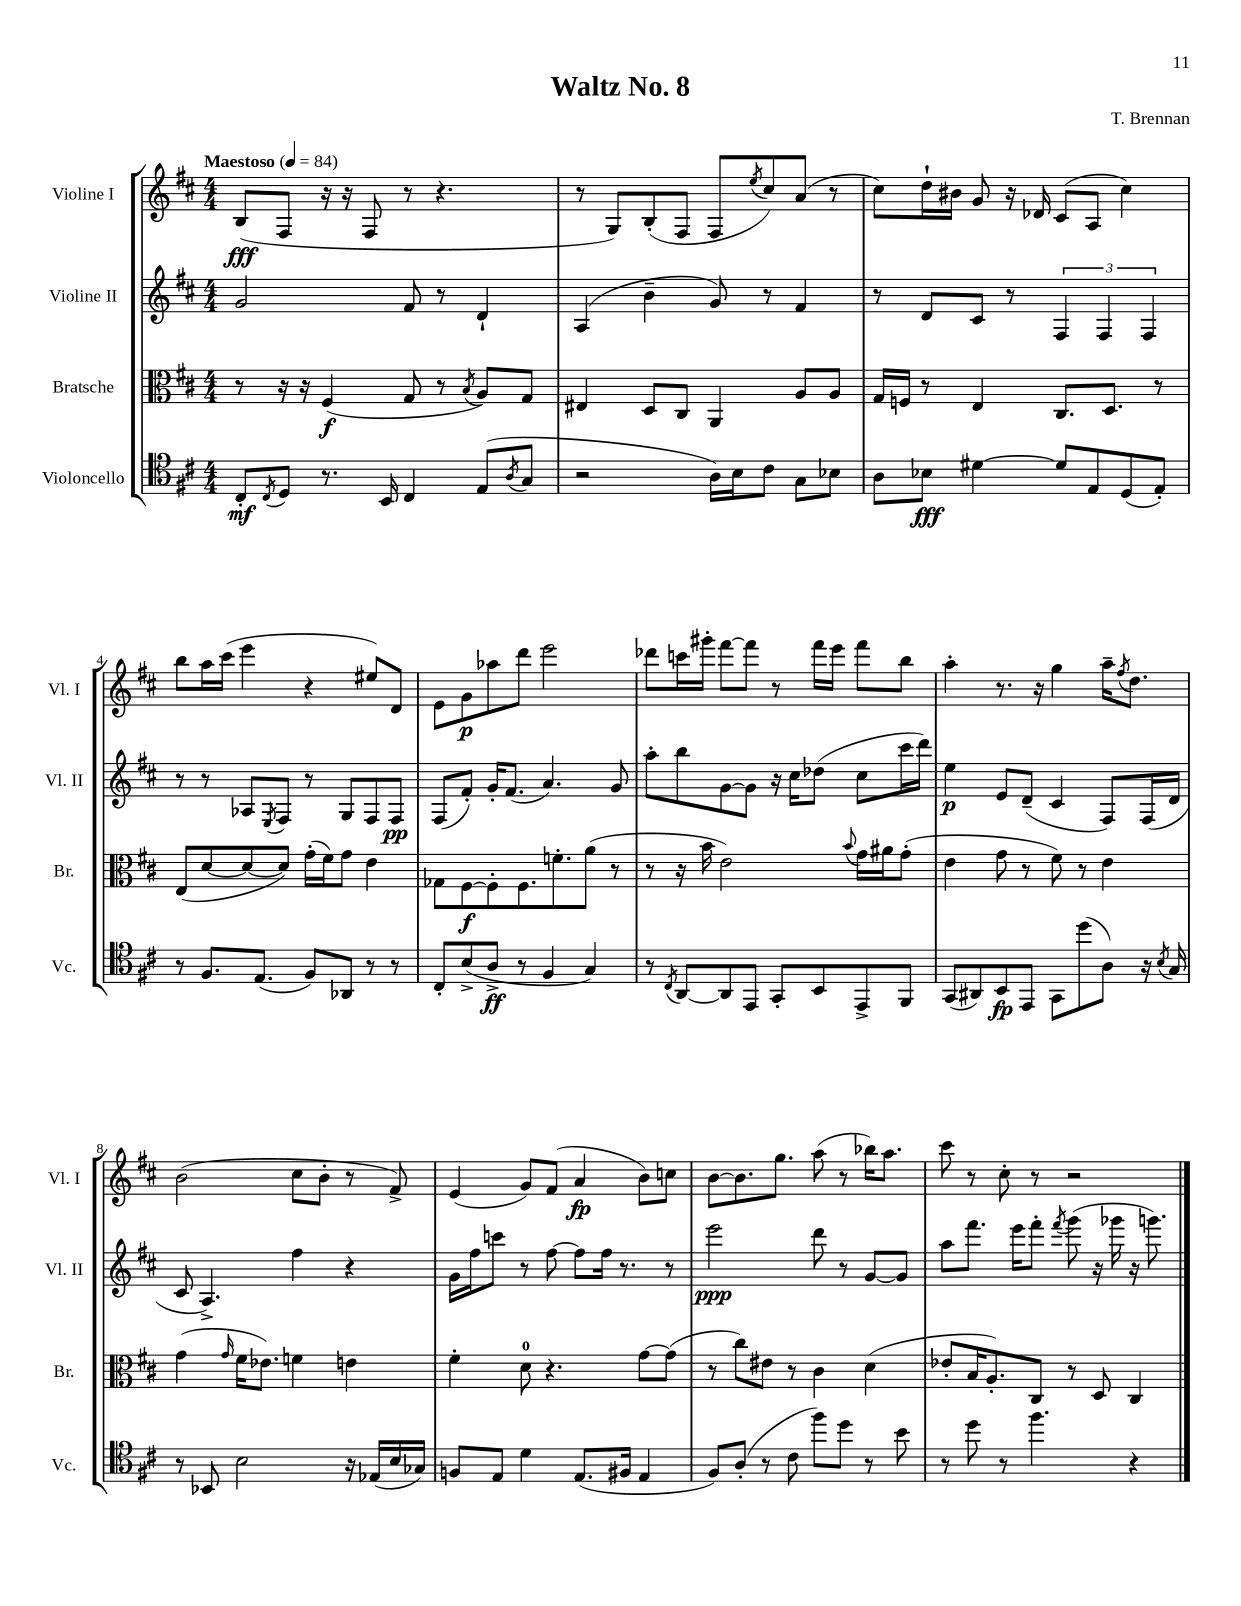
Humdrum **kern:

**kern	**dynam	**kern	**dynam	**kern	**dynam	**kern	**dynam
*part4	*part4	*part3	*part3	*part2	*part2	*part1	*part1
*staff4	*staff4	*staff3	*staff3	*staff2	*staff2	*staff1	*staff1
*I"Violoncello	*	*I"Bratsche	*	*I"Violine II	*	*I"Violine I	*
*I'Vc.	*	*I'Br.	*	*I'Vl. II	*	*I'Vl. I	*
*clefC4	*	*clefC3	*	*clefG2	*	*clefG2	*
*k[f#c#]	*	*k[f#c#]	*	*k[f#c#]	*	*k[f#c#]	*
*M4/4	*	*M4/4	*	*M4/4	*	*M4/4	*
*MM84	*	*MM84	*	*MM84	*	*MM84	*
=1	=1	=1	=1	=1	=1	=1	=1
!	!	!	!	!	!	!LO:TX:a:B:t=Maestoso	!
8C#'/L	mf	8r	.	2g/	.	(8B/L	fff
8qC#/	.	.	.	.	.	.	.
8D/J	.	16r	.	.	.	8F#/J	.
.	.	16r	.	.	.	.	.
8.r	.	(4F#/	f	.	.	16r	.
.	.	.	.	.	.	16r	.
.	.	.	.	.	.	8F#/	.
16BB/	.	.	.	.	.	.	.
4C#/	.	8G/	.	8f#/	.	8r	.
.	.	8r	.	8r	.	4.r	.
.	.	8qB/	.	.	.	.	.
(8E/L	.	8A/L)	.	4d`/	.	.	.
8qA/	.	.	.	.	.	.	.
8G/J	.	8G/J	.	.	.	.	.
=2	=2	=2	=2	=2	=2	=2	=2
2r	.	4E#X/	.	(4A/	.	8r	.
.	.	.	.	.	.	8G/L)	.
.	.	8D/L	.	4b~\	.	(8B'/	.
.	.	8C#/J	.	.	.	8F#/J	.
16A\LL)	.	4AA/	.	8g/)	.	8F#/L	.
16B\J	.	.	.	.	.	.	.
.	.	.	.	.	.	8qee/	.
8c#\J	.	.	.	8r	.	8cc#/)	.
8G\L	.	8A/L	.	4f#/	.	(8a/J	.
8B-X\J	.	8A/J	.	.	.	8r	.
=3	=3	=3	=3	=3	=3	=3	=3
8A\L	.	16G/LL	.	8r	.	8cc#\L)	.
.	.	16Fn/JJ	.	.	.	.	.
8B-X\J	fff	8r	.	8d/L	.	16dd`\L	.
.	.	.	.	.	.	16b#X\JJ	.
[4d#X\	.	4E/	.	8c#/J	.	8g/	.
.	.	.	.	8r	.	16r	.
.	.	.	.	.	.	16d-X/	.
8d#/L]	.	8.C#/L	.	6F#/	.	(8c#/L	.
8E/	.	.	.	.	.	8A/J	.
.	.	.	.	6F#/	.	.	.
.	.	8.D/J	.	.	.	.	.
(8D/	.	.	.	.	.	4cc#\)	.
.	.	.	.	6F#/	.	.	.
8E'/J)	.	8r	.	.	.	.	.
!!LO:LB:g=z
=4	=4	=4	=4	=4	=4	=4	=4
8r	.	(8E/L	.	8r	.	8bb\L	.
8.F#/L	.	[8d/	.	8r	.	16aa\L	.
.	.	.	.	.	.	(16ccc#\JJ	.
.	.	8d/_	.	8A-X/L	.	4eee\	.
(8.E/J	.	.	.	.	.	.	.
.	.	.	.	8qE/	.	.	.
.	.	8d/J])	.	8F#/J	.	.	.
8F#/L)	.	(16g'\LL	.	8r	.	4r	.
.	.	16f#\J)	.	.	.	.	.
8AA-X/J	.	8g\J	.	8G/L	.	.	.
8r	.	4e\	.	8F#/	.	8ee#X/L)	.
8r	.	.	.	8F#/J	pp	8d/J	.
=5	=5	=5	=5	=5	=5	=5	=5
8C#'/L	.	8G-X\L	.	(8F#/L	.	8e\L	.
(8B^/	.	[8F#\	f	8f#'/J)	.	8g\	p
8A^/J	ff	8F#'\]	.	16g'/KL	.	8aa-X\	.
.	.	.	.	(8.f#/J	.	.	.
8r	.	8.F#\	.	.	.	8ddd\J	.
4F#/	.	.	.	4.a/)	.	2eee\	.
.	.	8.fn'\	.	.	.	.	.
4G/)	.	(8a\J	.	.	.	.	.
.	.	8r	.	8g/	.	.	.
=6	=6	=6	=6	=6	=6	=6	=6
8r	.	8r	.	8aa'\L	.	8ddd-X\L	.
8qC#/	.	.	.	.	.	.	.
[8AA/L	.	16r	.	8bb\	.	16cccn\L	.
.	.	16b\	.	.	.	16ggg#X'\JJ	.
8AA/]	.	2e\)	.	[8g\	.	[8fff#\L	.
8EE/J	.	.	.	8g\J]	.	8fff#\J]	.
8GG'/L	.	.	.	16r	.	8r	.
.	.	.	.	16cc#\KL	.	.	.
8BB/	.	.	.	(8dd-X\J	.	16fff#\LL	.
.	.	.	.	.	.	16eee\JJ	.
.	.	8qqb/	.	.	.	.	.
8EE^/	.	16g\LL	.	8cc#\L	.	8fff#\L	.
.	.	16a#X\J	.	.	.	.	.
8FF#/J	.	(8g'\J	.	16ccc#\L	.	8bb\J	.
.	.	.	.	16ddd\JJ)	.	.	.
=7	=7	=7	=7	=7	=7	=7	=7
(8GG/L	.	4e\	.	4ee\	p	4aa'\	.
8AA#X/)	.	.	.	.	.	.	.
8BB/	fp	8g\	.	8e/L	.	8.r	.
8EE/J	.	8r	.	(8d~/J	.	.	.
.	.	.	.	.	.	16r	.
8GG\L	.	8f#\)	.	4c#/	.	4gg\	.
(8dd\	.	8r	.	.	.	.	.
8A\J)	.	4e\	.	8F#/L)	.	16aa~\KL	.
.	.	.	.	.	.	8qff#/	.
.	.	.	.	.	.	8.dd\J	.
16r	.	.	.	(16F#/L	.	.	.
8qB/	.	.	.	.	.	.	.
16G/	.	.	.	16d/JJ	.	.	.
!!LO:LB:g=z
=8	=8	=8	=8	=8	=8	=8	=8
8r	.	(4g\	.	8c#/	.	(2b\	.
8BB-X/	.	.	.	4.A^/)	.	.	.
.	.	16qqg/	.	.	.	.	.
2B\	.	16f#\KL	.	.	.	.	.
.	.	8.e-X\J)	.	.	.	.	.
.	.	4fn\	.	4ff#\	.	8cc#\L	.
.	.	.	.	.	.	8b'\J	.
16r	.	4en\	.	4r	.	8r	.
(16E-X/LL	.	.	.	.	.	.	.
16B/	.	.	.	.	.	8f#^/)	.
16G-X/JJ)	.	.	.	.	.	.	.
=9	=9	=9	=9	=9	=9	=9	=9
8Fn/L	.	4f#'\	.	16g\LL	.	(4e/	.
.	.	.	.	16ff#\J	.	.	.
8E/J	.	.	.	8cccn\J	.	.	.
4d\	.	8d\	.	8r	.	8g/L)	.
.	.	4.r	.	[8ff#\	.	(8f#/J	.
(8.E/L	.	.	.	8ff#\L]	.	4a/	fp
.	.	.	.	16ff#\Jk	.	.	.
16F#X/Jk	.	.	.	8.r	.	.	.
4E/	.	[8g\L	.	.	.	8b\L)	.
.	.	(8g\J]	.	8r	.	8ccn\J	.
=10	=10	=10	=10	=10	=10	=10	=10
8F#/L)	.	8r	.	2eee\	ppp	[8b\L	.
(8A'/J	.	8cc#\L)	.	.	.	8.b\]	.
8r	.	8e#X\J	.	.	.	.	.
.	.	.	.	.	.	8.gg\J	.
8c#\	.	8r	.	.	.	.	.
8ff#\L)	.	4c#\	.	8ddd\	.	(8aa\	.
8dd\J	.	.	.	8r	.	8r	.
8r	.	(4d\	.	[8g/L	.	16bb-X\KL)	.
.	.	.	.	.	.	8.aa\J	.
8b\	.	.	.	8g/J]	.	.	.
=11	=11	=11	=11	=11	=11	=11	=11
8r	.	8e-X'/L	.	8aa\L	.	8ccc#\	.
8dd\	.	16B/K	.	8.fff#\J	.	8r	.
.	.	8.A'/)	.	.	.	.	.
8r	.	.	.	.	.	8cc#'\	.
.	.	.	.	16eee\KL	.	.	.
4.ff#\	.	8C#/J	.	8fff#'\J	.	8r	.
.	.	.	.	8qfff#/	.	.	.
.	.	8r	.	(8ggg\	.	2r	.
.	.	8D/	.	16r	.	.	.
.	.	.	.	16ggg-X\	.	.	.
4r	.	4C#/	.	16r	.	.	.
.	.	.	.	8.gggn\)	.	.	.
==	==	==	==	==	==	==	==
*-	*-	*-	*-	*-	*-	*-	*-
